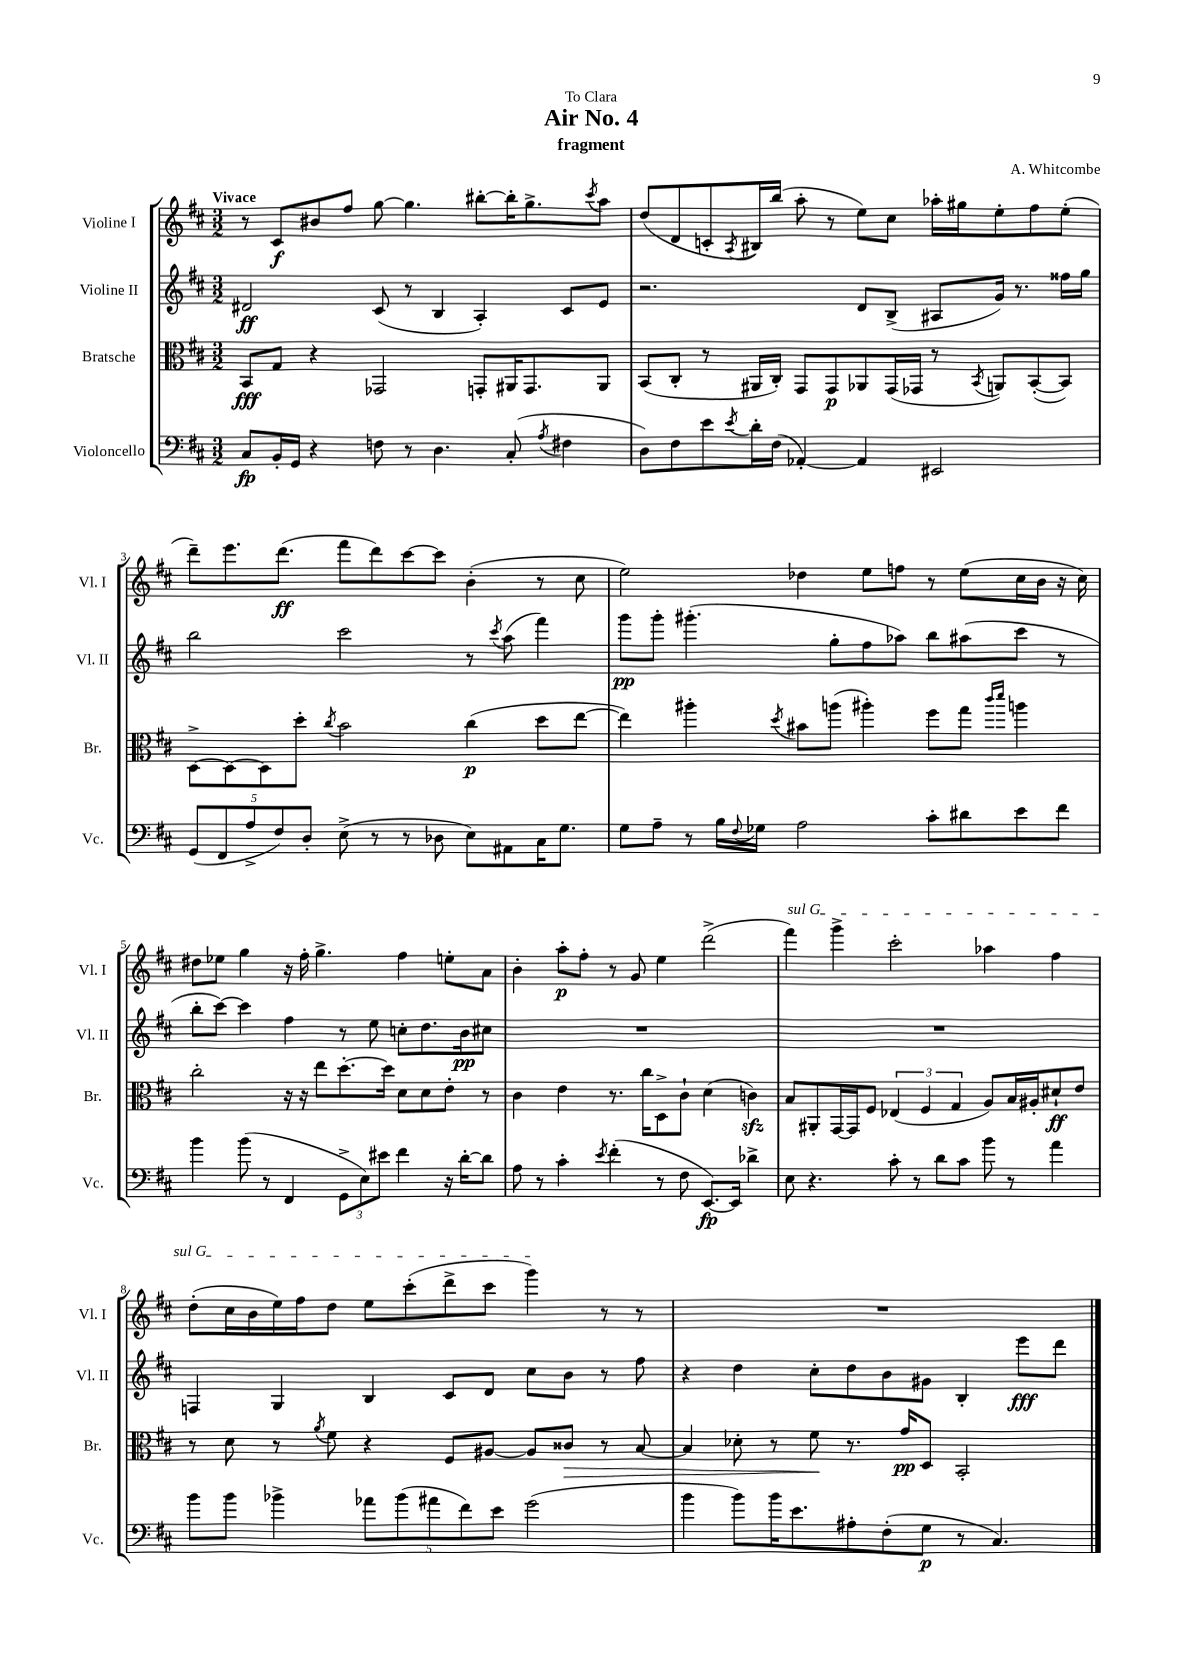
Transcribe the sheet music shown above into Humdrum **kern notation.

**kern	**kern	**kern	**kern
*staff4	*staff3	*staff2	*staff1
*clefF4	*clefC3	*clefG2	*clefG2
*k[f#c#]	*k[f#c#]	*k[f#c#]	*k[f#c#]
*M3/2	*M3/2	*M3/2	*M3/2
8C#	8BB	2d#	8r
16BB'	8G	.	8c#
16GG	.	.	.
4r	4r	.	8b#
.	.	.	8ff#
8F	2GG-	(8c#	[8gg
8r	.	8r	4.gg]
4.D	.	4B	.
.	8GG'	4A')	[8bb#'
(8C#'	16AA#	.	16bb#']
.	8.GG	.	8.gg^
8qA	.	.	.
4F#	.	8c#	.
.	.	.	8qccc#
.	8AA#	8e	8aa
=	=	=	=
8D)	(8BB	2.r	(8dd
8F#	8C#'	.	8d
8e	8r	.	8c'
8qe	.	.	8qA
16d'	16AA#	.	16B#)
(16F#	16C#')	.	(16bb
[4AA-')	8GG	.	8aa'
.	8GG	.	8r
4AA-]	8AA-	8d	8ee)
.	(16GG	(8B^	8cc#
.	16GG-	.	.
2EE#	8r	8A#	16aa-'
.	.	.	16gg#
.	8qBB	.	.
.	8AA)	16g)	8ee'
.	.	8.r	.
.	([8BB'	.	8ff#
.	8BB])	16ff##	(8ee'
.	.	16gg	.
=	=	=	=
(10GG	[8D^	2bb	8ddd~)
10FF#	.	.	.
.	8D_	.	8.eee
10A^	.	.	.
.	8D]	.	.
10F#)	.	.	.
.	.	.	(8.ddd
.	8dd'	.	.
10D'	.	.	.
.	8qcc#	.	.
(8E^	2b	2ccc#	8fff#
8r	.	.	8ddd)
8r	.	.	[8ccc#
8D-	.	.	8ccc#]
8E)	(4cc#	8r	(4b'
.	.	8qccc#	.
8AA#	.	(8aa	.
16C#	8dd	4fff#)	8r
8.G	.	.	.
.	[8ee	.	8cc#
=	=	=	=
8G	4ee])	8ggg	2ee)
8A~	.	8ggg'	.
8r	4aa#'	(4.ggg#'	.
16B	.	.	.
8qqF#	.	.	.
16G-	.	.	.
.	8qdd	.	.
2A	8b#	.	4dd-
.	(8aa	8gg'	.
.	4aa#')	8ff#	8ee
.	.	8aa-)	8ff
8c#'	8ff#	8bb	8r
8d#	8gg	(8aa#	(8ee
.	16qqccc#	.	.
.	16qqddd	.	.
8e	4aa	8ccc#	16cc#
.	.	.	16b
8f#	.	8r	16r
.	.	.	16cc#)
=	=	=	=
4b	2cc#'	8bb'	8dd#
.	.	[8ccc#)	8ee-
(8b	.	4ccc#]	4gg
8r	.	.	.
4FF#	16r	4ff#	16r
.	16r	.	16ff#'
.	8ee	.	4.gg^
12GG^	[8.dd'	8r	.
12E)	.	.	.
.	.	8ee	.
12e#	.	.	.
.	16dd]	.	.
4f#	8d	8cc'	4ff#
.	8d	8.dd	.
16r	8e'	.	8ee'
[16d'	.	16b	.
8d]	8r	8cc#	8a
=	=	=	=
8A	4c#	1.r	4b'
8r	.	.	.
4c#'	4e	.	8aa'
.	.	.	8ff#'
8qe	.	.	.
(4f#'	8.r	.	8r
.	.	.	8g
.	16cc#	.	.
8r	8D^	.	4ee
8F#	8c#`	.	.
[8.EE)	(4d	.	(2ddd^
16EE]	.	.	.
4d-^	4c)	.	.
=	=	=	=
8E	8B	1.r	4fff#)
4.r	8AA#'	.	.
.	[16GG	.	4ggg^
.	16GG]	.	.
.	8F#	.	.
8c#'	(6E-	.	2ccc#'
8r	.	.	.
.	6F#	.	.
8d	.	.	.
.	6G	.	.
8c#	.	.	.
8b	8A)	.	4aa-
8r	16B	.	.
.	16A#'	.	.
4a	8d#`	.	4ff#
.	8e	.	.
=	=	=	=
8b	8r	4F	(8dd'
8b	8d	.	16cc#
.	.	.	16b
4b-^	8r	4G	16ee)
.	.	.	16ff#
.	8qa	.	.
.	8f#	.	8dd
10a-	4r	4B	8ee
(10b-	.	.	.
.	.	.	(8ccc#'
10a#	.	.	.
.	8F#	8c#	8ddd^
10f#)	.	.	.
.	[8A#	8d	8ccc#
10e	.	.	.
(2g	8A#]	8cc#	4ggg)
.	8c##	8b	.
.	8r	8r	8r
.	[8B	8ff#	8r
=	=	=	=
4b	4B]	4r	1.r
8b)	8d-'	4dd	.
16b	8r	.	.
8.e	.	.	.
.	8f#	8cc#'	.
8A#'	8.r	8dd	.
(8F#'	.	8b	.
.	16g	.	.
8G	8D	8g#	.
8r	2BB'	4B'	.
4.C#)	.	.	.
.	.	8eee	.
.	.	8ddd	.
==	==	==	==
*-	*-	*-	*-
